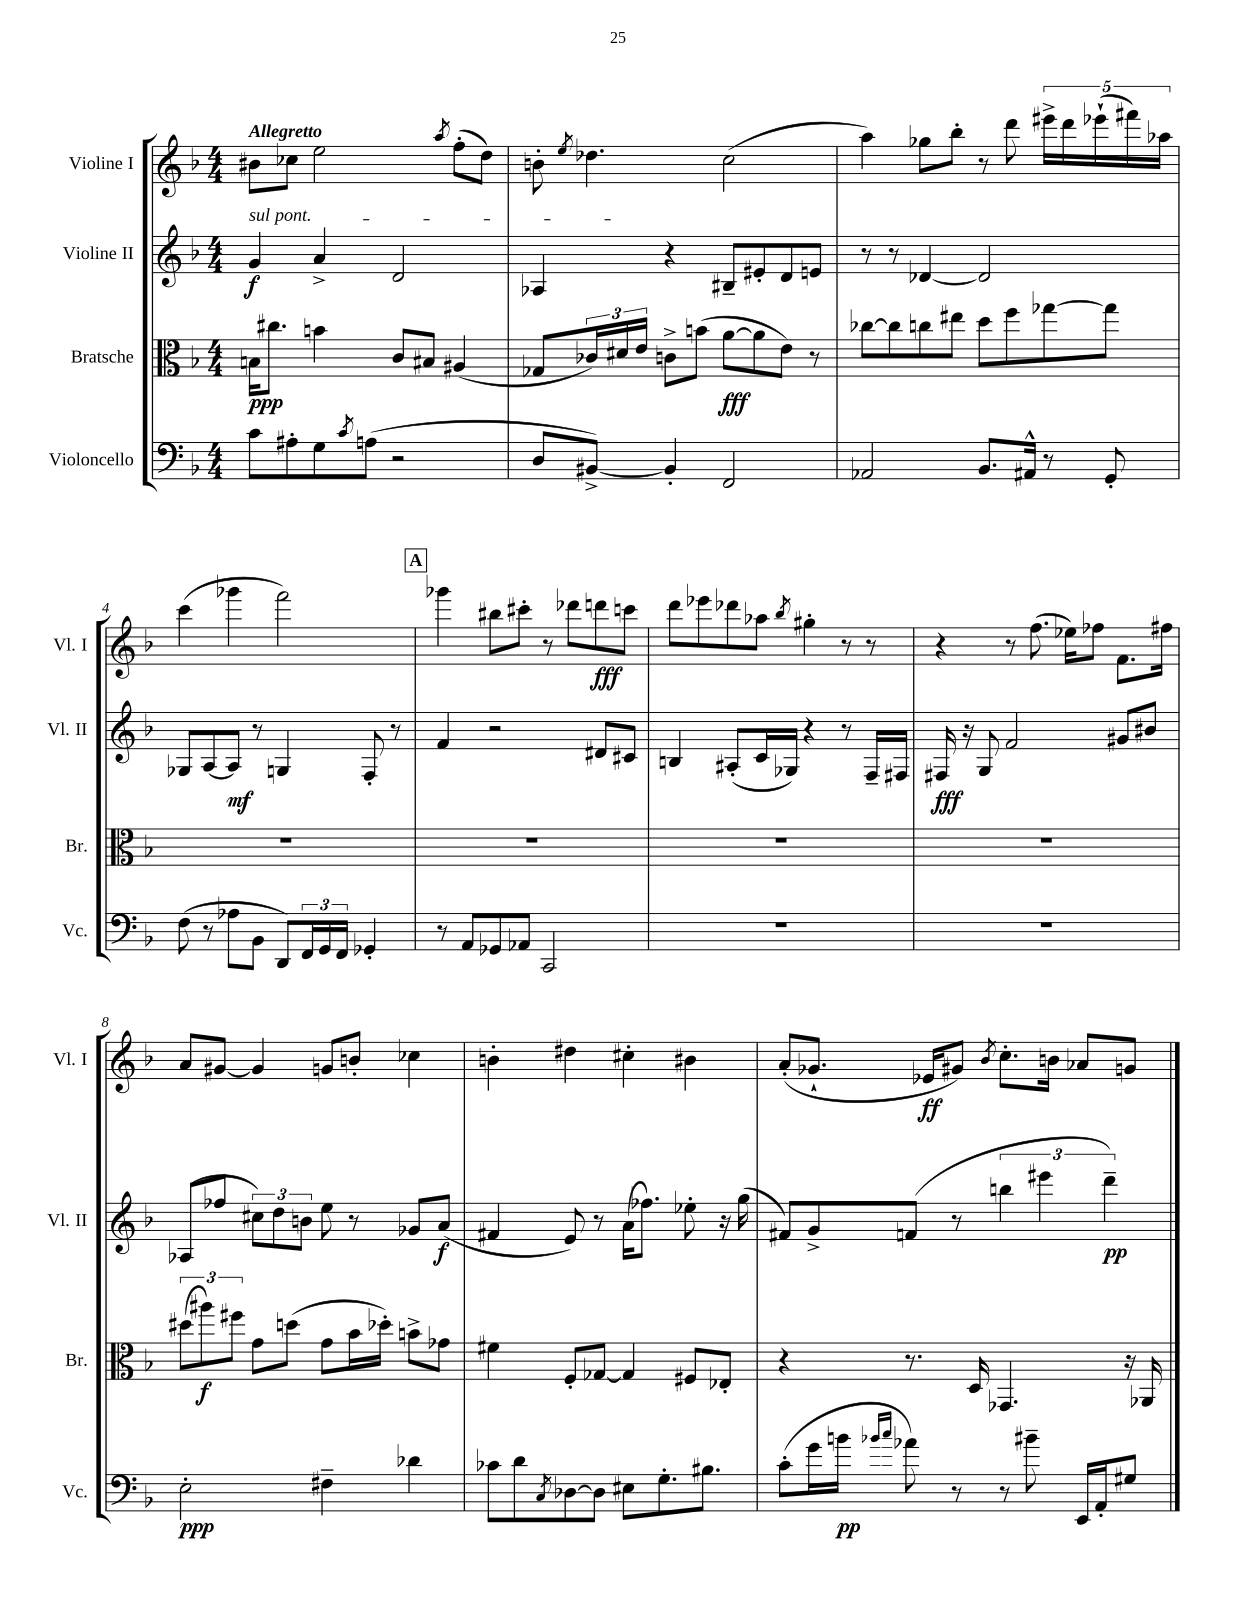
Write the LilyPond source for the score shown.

<<
\new StaffGroup <<
\new Staff = "s0" \with { instrumentName = "Violine I" shortInstrumentName = "Vl. I" } {
    \clef treble \key f \major \numericTimeSignature \time 4/4 \tempo "Allegretto"
    bis'8 ces''8 e''2 \acciaccatura { a''8 } f''8-.( d''8) |
    b'8-. \acciaccatura { e''8 } des''4. c''2( |
    a''4) ges''8 bes''8-. r8 d'''8 \tuplet 5/4 { eis'''16-> d'''16 ees'''16-!( fis'''16) aes''16 } |
    c'''4( ges'''4 f'''2) |
    \mark \markup { \box "A" } ges'''4 bis''8 cis'''8-. r8 des'''8 d'''8\fff c'''8 |
    d'''8 ees'''8 des'''8 aes''8 \acciaccatura { bes''8 } gis''4-. r8 r8 |
    r4 r8 f''8.( ees''16) fes''8 f'8. fis''16 |
    a'8 gis'8~ gis'4 g'8 b'8-. ces''4 |
    b'4-. dis''4 cis''4-. bis'4 |
    a'8-.( ges'8.-! ees'16\ff gis'8) \acciaccatura { bes'8 } c''8.-. b'16 aes'8 g'8 \bar "|." |
}
\new Staff = "s1" \with { instrumentName = "Violine II" shortInstrumentName = "Vl. II" } {
    \clef treble \key f \major \numericTimeSignature \time 4/4
    \once \override TextSpanner.bound-details.left.text = \markup { \italic "sul pont." } g'4\f\startTextSpan a'4-> d'2 |
    aes4\stopTextSpan r4 bis8-- eis'8-. d'8 e'8 |
    r8 r8 des'4~ des'2 |
    ges8 a8~ a8\mf r8 g4 f8-. r8 |
    \mark \markup { \box "A" } f'4 r2 dis'8 cis'8 |
    b4 ais8-.( c'16 ges16) r4 r8 f16-- fis16 |
    fis16\fff r16 g8 f'2 gis'8 bis'8 |
    aes8( fes''8 \tuplet 3/2 { cis''8) d''8 b'8 } e''8 r8 ges'8 a'8\f( |
    fis'4 e'8) r8 a'16( fes''8.) ees''8-. r16 g''16( |
    fis'8) g'8-> f'8( r8 \tuplet 3/2 { b''4 eis'''4 d'''4--\pp) } \bar "|." |
}
\new Staff = "s2" \with { instrumentName = "Bratsche" shortInstrumentName = "Br." } {
    \clef alto \key f \major \numericTimeSignature \time 4/4
    b16\ppp cis''8. b'4 c'8 bis8 ais4( |
    ges8 \tuplet 3/2 { ces'16) dis'16 e'16 } c'8-> b'8( a'8~\fff a'8 e'8) r8 |
    ces''8~ ces''8 c''8 eis''8 d''8 f''8 ges''8~ ges''8 |
    R1 |
    \mark \markup { \box "A" } R1 |
    R1 |
    R1 |
    \tuplet 3/2 { dis''8( ais''8\f) fis''8 } g'8 d''8( g'8 bes'16 des''16-.) b'8-> ges'8 |
    fis'4 f8-. ges8~ ges4 fis8 ees8-. |
    r4 r8. d16 ges,4. r16 aes,16 \bar "|." |
}
\new Staff = "s3" \with { instrumentName = "Violoncello" shortInstrumentName = "Vc." } {
    \clef bass \key f \major \numericTimeSignature \time 4/4
    c'8 ais8-. g8 \acciaccatura { c'8 } a8( r2 |
    d8 bis,8~->) bis,4-. f,2 |
    aes,2 bes,8. ais,16-^ r8 g,8-. |
    f8( r8 aes8 bes,8 d,8) \tuplet 3/2 { f,16 g,16 f,16 } ges,4-. |
    \mark \markup { \box "A" } r8 a,8 ges,8 aes,8 c,2 |
    R1 |
    R1 |
    e2-.\ppp fis4-- des'4 |
    ces'8 d'8 \acciaccatura { c8 } des8~ des8 eis8 g8.-. bis8. |
    c'8-.( g'16 b'16\pp \grace { bes'16 c''16 } aes'8) r8 r8 bis'8-- e,16 a,16-. gis8 \bar "|." |
}
>>
>>
